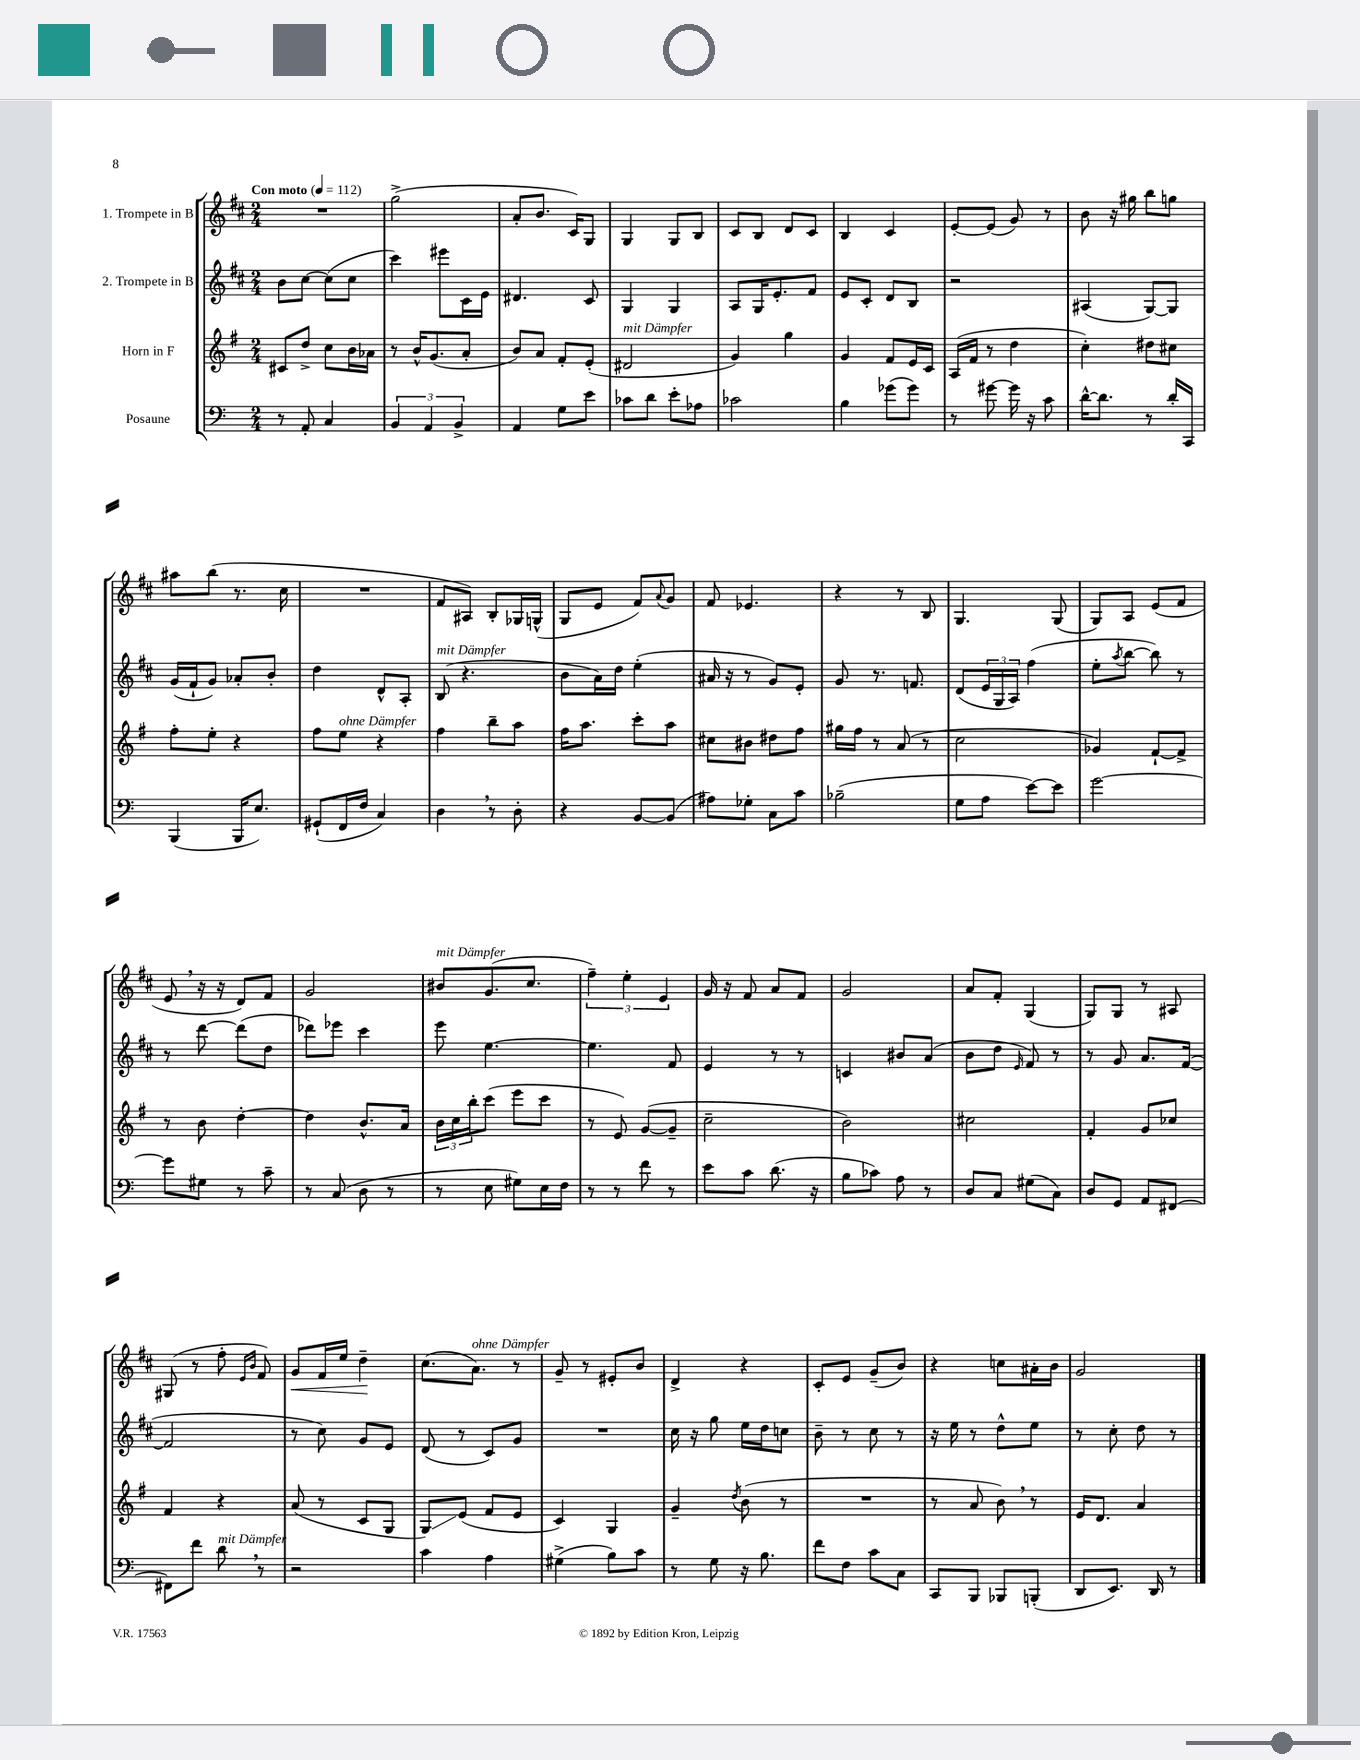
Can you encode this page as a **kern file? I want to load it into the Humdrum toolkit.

**kern	**kern	**kern	**kern
*staff4	*staff3	*staff2	*staff1
*clefF4	*clefG2	*clefG2	*clefG2
*k[]	*k[f#]	*k[f#c#]	*k[f#c#]
*M2/4	*M2/4	*M2/4	*M2/4
*MM112	*MM112	*MM112	*MM112
8r	8c#	8b	2r
8AA'	8dd^	[8cc#	.
4C	8cc	(8cc#]	.
.	16b	8cc#	.
.	16a-	.	.
=	=	=	=
6BB	8r	4ccc#)	(2gg^
.	16b^^	.	.
6AA	.	.	.
.	(8.g	.	.
.	.	8eee#	.
6BB^	.	.	.
.	8a'	16c#	.
.	.	16e	.
=	=	=	=
4AA	8b)	4.d#	8a'
.	8a	.	8.b
8G	8f#'	.	.
.	.	.	16c#)
8e	(8e'	8c#	8G
=	=	=	=
8c-	2d#	4G	4G
8d	.	.	.
8e'	.	4G	8G
8A-	.	.	8B
=	=	=	=
2c-	4g)	8A	8c#
.	.	16G	8B
.	.	8.e'	.
.	4gg	.	8d
.	.	8f#	8c#
=	=	=	=
4B	4g	8e	4B
.	.	8c#'	.
(8g-	8f#	8d	4c#
8g-)	16e	8B	.
.	16c	.	.
=	=	=	=
8r	(16A	2r	[8e'
.	16f#	.	.
[8g#	8r	.	(8e]
16g#]	4dd	.	8g)
16r	.	.	.
8c	.	.	8r
=	=	=	=
[16d^^	4cc')	(4A#	8b
8.d]	.	.	.
.	.	.	16r
.	.	.	16gg#
8r	8dd#	[8G)	8bb
16d'	8cc#	8G]	8gg
16CC	.	.	.
=	=	=	=
(4BBB	8ff#'	(16g	8aa#
.	.	16f#`	.
.	8ee'	8g)	(8bb
16BBB	4r	8a-'	8.r
8.E)	.	.	.
.	.	8b'	.
.	.	.	16cc#
=	=	=	=
(8GG#`	8ff#	4dd	2r
16FF	8ee	.	.
16F	.	.	.
4C)	4r	8d^^	.
.	.	8A'	.
=	=	=	=
4D	4ff#	(8B	8f#
.	.	4.r	8A#)
8r	8bb~	.	8B'
8D'	8aa	.	16G-
.	.	.	(16G^^
=	=	=	=
4r	16ff#	8b	8G
.	8.aa	.	.
.	.	16a)	8e
.	.	16dd	.
[8BB	8ccc'	(4ee'	8f#)
.	.	.	8qqa
(8BB]	8aa	.	8g
=	=	=	=
8A#)	8cc#	16a#	8f#
.	.	16r	.
8G-'	8b#	8r	4.e-
8C	8dd#	8g)	.
8c	8ff#	8e'	.
=	=	=	=
(2B-~	16gg#	8g	4r
.	16ff#	.	.
.	8r	8.r	.
.	(8a	.	8r
.	.	8.f	.
.	8r	.	8B
=	=	=	=
8G	2cc	(8d	4.G
8A	.	24e	.
.	.	24G	.
.	.	24A)	.
[8e)	.	(4ff#	.
8e]	.	.	(8G
=	=	=	=
[2g	4g-)	8ee'	8G)
.	.	8qaa	.
.	.	[8bb	8A
.	[8f#`	8bb])	(8e
.	8f#^]	8r	8f#
=	=	=	=
8g]	8r	8r	8e
8G#	8b	[8ddd	16r
.	.	.	16r
8r	[4dd'	(8ddd]	8d)
8c~	.	8dd	8f#
=	=	=	=
8r	4dd]	8ddd-)	2g
(8C	.	8eee-	.
8D	8.b^^	4ccc#	.
8r	.	.	.
.	16a	.	.
=	=	=	=
8r	24b	8eee	8b#
.	24cc	.	.
.	24bb'	.	.
8E	(8ccc	[4.ee	(8.g
8G#)	8eee	.	.
.	.	.	8.cc#
16E	8ccc	.	.
16F	.	.	.
=	=	=	=
8r	8r	4.ee]	6ff#~)
8r	8e)	.	.
.	.	.	6ee'
8f	([8g	.	.
.	.	.	6e
8r	8g~]	8f#	.
=	=	=	=
8e	2cc~	4e	16g
.	.	.	16r
8c	.	.	8f#
(8.d	.	8r	8a
.	.	8r	8f#
16r	.	.	.
=	=	=	=
8B	2b)	4c	2g
8c-)	.	.	.
8A	.	8b#	.
8r	.	(8a	.
=	=	=	=
8D	2cc#	8b	8a
8C	.	8dd	8f#'
.	.	16qqe	.
(8G#	.	8f#)	(4G
8C)	.	8r	.
=	=	=	=
8D	4f#'	8r	8G)
8GG	.	8g	8G
8AA	8g	8.a	8r
[8FF#	8cc-	.	8A#
.	.	([16f#	.
=	=	=	=
8FF#]	4f#	2f#]	(8G#
8f	.	.	8r
8d	4r	.	8ff#'
.	.	.	16qqe
.	.	.	16qqb
8r	.	.	8f#)
=	=	=	=
2r	(8a	8r	8g
.	8r	8cc#)	16f#
.	.	.	16ee
.	8c	8g	4dd~
.	8G	8e	.
=	=	=	=
4c	8G)	(8d	(8.cc#
.	(8e	8r	.
.	.	.	8.a)
4A	8f#	8c#)	.
.	8e	8g	8r
=	=	=	=
(4G#^	4c)	2r	8g~
.	.	.	8r
8B)	4G	.	8e#'
8c	.	.	8b
=	=	=	=
8r	4g~	16cc#	4d^
.	.	16r	.
8G	.	8gg	.
.	8qdd	.	.
16r	(8b	16ee	4r
8.B	.	16dd	.
.	8r	8cc	.
=	=	=	=
8f	2r	8b~	8c#'
8F	.	8r	8e
8c	.	8cc#	(8g~
8C	.	8r	8b)
=	=	=	=
8CC	8r	16r	4r
.	.	16ee	.
8BBB	8a	8r	.
8BBB-	8b)	8dd^^	8cc
(8BBB'	8r	8ee	16a#'
.	.	.	16b
=	=	=	=
8DD	16e	8r	2g
.	8.d	.	.
8.EE)	.	8cc#'	.
.	4a	8dd	.
16DD	.	.	.
8r	.	8r	.
==	==	==	==
*-	*-	*-	*-
